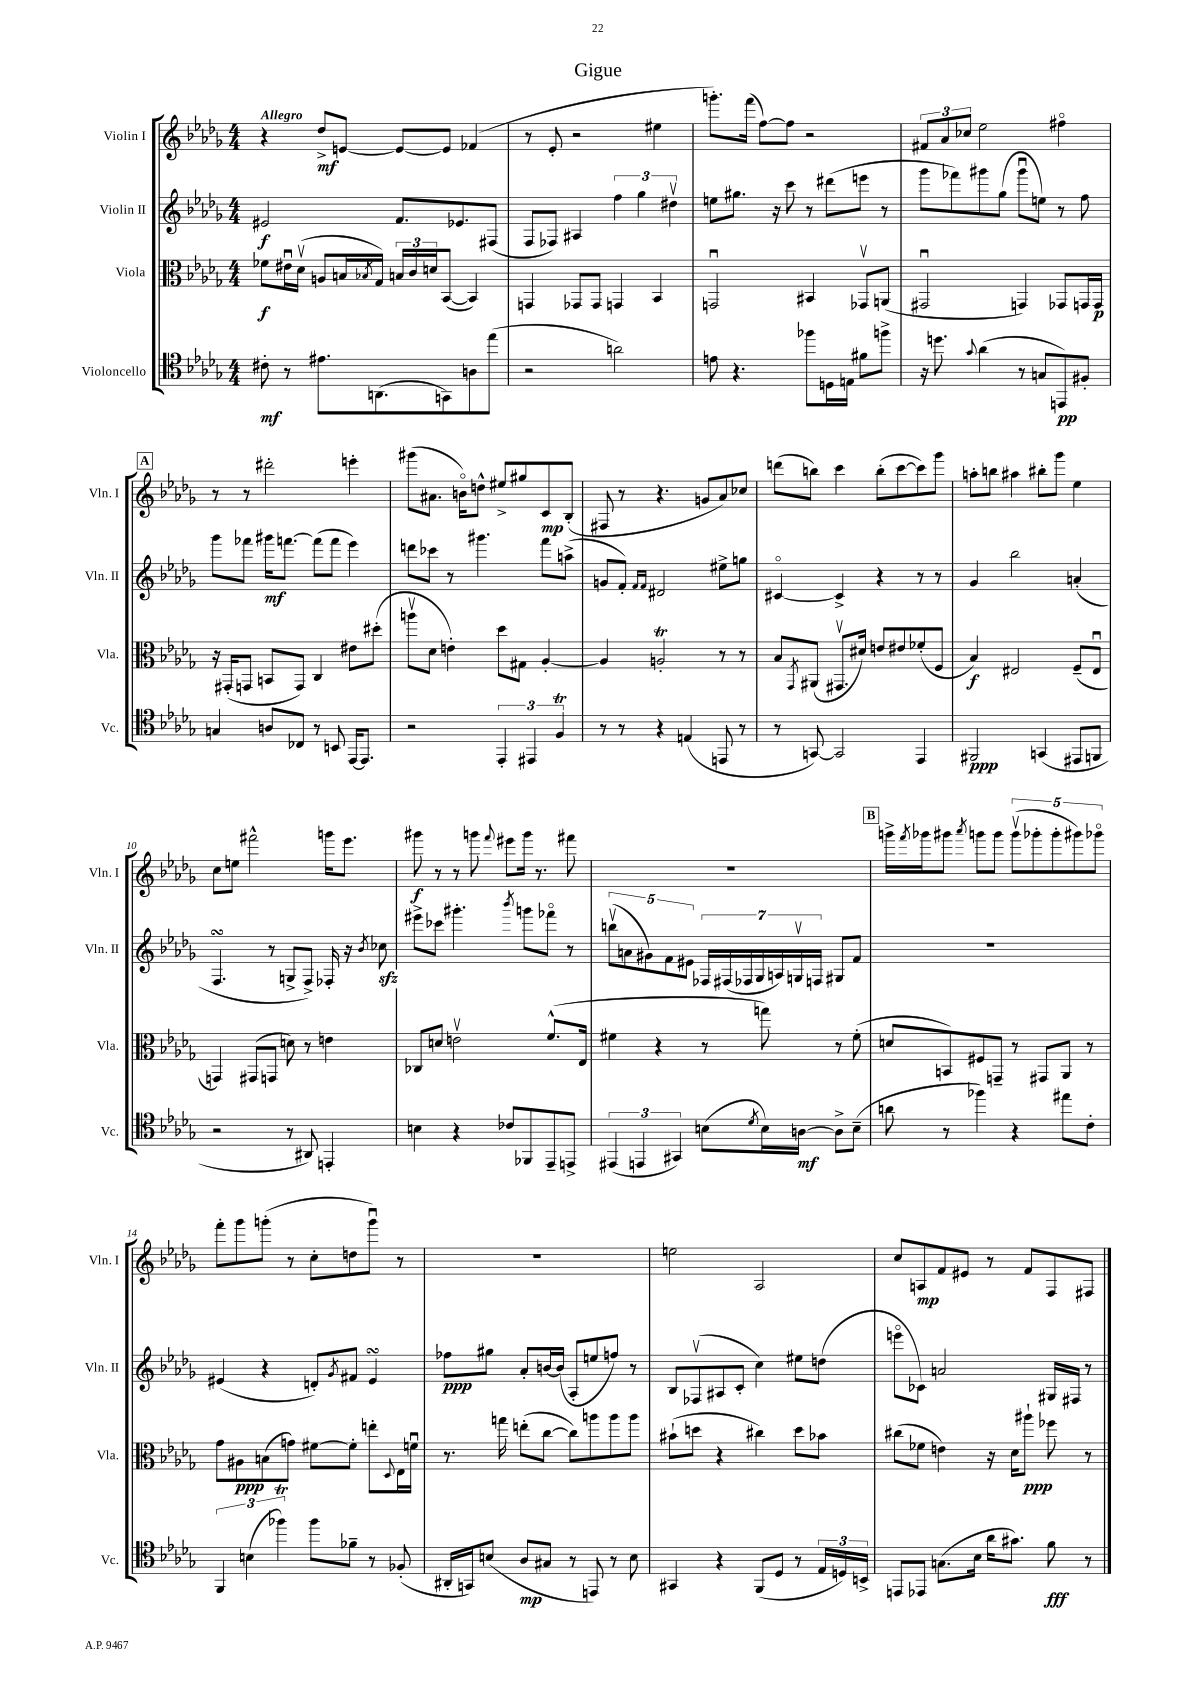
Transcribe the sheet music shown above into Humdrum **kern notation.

**kern	**dynam	**kern	**dynam	**kern	**dynam	**kern	**dynam
*part4	*part4	*part3	*part3	*part2	*part2	*part1	*part1
*staff4	*staff4	*staff3	*staff3	*staff2	*staff2	*staff1	*staff1
*I"Violoncello	*	*I"Viola	*	*I"Violin II	*	*I"Violin I	*
*I'Vc.	*	*I'Vla.	*	*I'Vln. II	*	*I'Vln. I	*
*clefC4	*	*clefC3	*	*clefG2	*	*clefG2	*
*k[b-e-a-d-g-]	*	*k[b-e-a-d-g-]	*	*k[b-e-a-d-g-]	*	*k[b-e-a-d-g-]	*
*M4/4	*	*M4/4	*	*M4/4	*	*M4/4	*
=1	=1	=1	=1	=1	=1	=1	=1
!	!	!	!	!	!	!LO:TX:a:B:t=Allegro	!
8c#X'\	mf	8f-X\L	f	2e#X/	f	4r	.
8r	.	16e#Xu\L	.	.	.	.	.
.	.	(16d-v\JJ	.	.	.	.	.
8.e#X\L	.	8An/L	.	.	.	8dd-^/L	mf
.	.	16Bn/L	.	.	.	[8en/J	.
.	.	8qB-X/	.	.	.	.	.
(8.AAn\	.	16G-/JJ)	.	.	.	.	.
.	.	24Bn/LL	.	8.f/L	.	8e/L_	.
.	.	24c/	.	.	.	.	.
.	.	24dn/J	.	.	.	.	.
8GGn\)	.	([8BB-/J	.	.	.	8e/J]	.
.	.	.	.	8.e-X/	.	.	.
8An\	.	4BB-/])	.	.	.	(4f-X/	.
(8ee-\J	.	.	.	(8F#X/J	.	.	.
=2	=2	=2	=2	=2	=2	=2	=2
2r	.	4GGn/	.	8F/L	.	8r	.
.	.	.	.	8F-X/J)	.	8e-'/	.
.	.	8GG-X/L	.	4A#X/	.	2r	.
.	.	8GG-/J	.	.	.	.	.
2an\)	.	4GGn/	.	6ff\	.	.	.
.	.	.	.	6gg-\	.	.	.
.	.	4BB-/	.	.	.	4ee#X\	.
.	.	.	.	6dd#Xv\	.	.	.
=3	=3	=3	=3	=3	=3	=3	=3
8en\	.	2GGnu/	.	8een\L	.	8.gggn'\L)	.
4.r	.	.	.	8.gg#X\J	.	.	.
.	.	.	.	.	.	(16fff\Jk	.
.	.	.	.	.	.	[8ff\L)	.
.	.	.	.	16r	.	.	.
.	.	.	.	8ccc\	.	8ff\J]	.
8ff-X\L	.	4BB#X/	.	8r	.	2r	.
16Dn\L	.	.	.	(8ddd#X\L	.	.	.
16En\JJ	.	.	.	.	.	.	.
8f#X\L	.	8GG-Xv/L	.	8eeen\J	.	.	.
8ffn^\J	.	(8AAn/J	.	8r	.	.	.
=4	=4	=4	=4	=4	=4	=4	=4
16r	.	2GG#Xu/	.	8ggg-\L	.	12f#X/L	.
8.ddn\	.	.	.	.	.	.	.
.	.	.	.	.	.	12a-/	.
.	.	.	.	8fff-X\)	.	.	.
.	.	.	.	.	.	12cc-X/J	.
8qqg-/	.	.	.	.	.	.	.
(4a-\	.	.	.	8ggg#X\	.	2ee-\	.
.	.	.	.	(8gg-\J	.	.	.
8r	.	4GGn/)	.	8ggg#u\L	.	.	.
8Gn/L	.	.	.	8een\J)	.	.	.
8EEn/)	pp	8GG-X/L	.	8r	.	4ff#X\	.
8F#X'/J	.	16GGn/L	.	8ff\	.	.	.
.	.	16GG/JJ	p	.	.	.	.
!!LO:LB:g=z
!!LO:REH:place=s1:t=A
=5	=5	=5	=5	=5	=5	=5	=5
4Gn/	.	16r	.	8ggg-\L	.	8r	.
.	.	(16GG#X'/KL	.	.	.	.	.
.	.	8GGn/J	.	8fff-X\J	.	8r	.
8An/L	.	8BBn/L	.	16ggg#X\KL	mf	2ddd#X'\	.
.	.	.	.	[8.fffn\J	.	.	.
8C-X/J	.	8GG/J)	.	.	.	.	.
8r	.	4C/	.	(8fff\L]	.	.	.
8BBn/	.	.	.	8fff\J	.	.	.
[16EE-/KL	.	8e#X\L	.	4eee-\)	.	4eeen'\	.
8.EE-/J]	.	.	.	.	.	.	.
.	.	(8dd#X'\J	.	.	.	.	.
=6	=6	=6	=6	=6	=6	=6	=6
2r	.	8aanv\L	.	8dddn\L	.	(8ggg#X\L	.
.	.	8d-\J	.	8ccc-X\J	.	8.a#X\J	.
.	.	4en'\)	.	8r	.	.	.
.	.	.	.	.	.	16bn\KL)	.
.	.	.	.	4.ggg#X\	.	8ddn^^\J	.
6EE-'/	.	8dd-\L	.	.	.	8ee#X^/L	.
.	.	8G#X\J	.	.	.	8gg#X/	.
6EE#X/	.	.	.	.	.	.	.
.	.	[4A-'/	.	8fff\L	.	8c/	mp
6Ft/	.	.	.	.	.	.	.
.	.	.	.	(8aan^\J	.	(8B-'/J	.
=7	=7	=7	=7	=7	=7	=7	=7
8r	.	4A-/]	.	8gn/L	.	8F#X/	.
8r	.	.	.	8f'/J)	.	8r	.
.	.	.	.	16qqf/LL	.	.	.
.	.	.	.	16qqf/JJ	.	.	.
4r	.	2Ant'/	.	2d#X/	.	4.r	.
(4En/	.	.	.	.	.	.	.
.	.	.	.	.	.	8gn/L	.
8EEn/	.	8r	.	8ee#X^\L	.	8a-/)	.
8r	.	8r	.	8ggn\J	.	8cc-X/J	.
=8	=8	=8	=8	=8	=8	=8	=8
8r	.	8B-/L	.	[4c#X/	.	(8dddn\L	.
.	.	8qGG-/	.	.	.	.	.
[8GGn/)	.	(8AA#X/J	.	.	.	8bbn\J)	.
2GG/]	.	8.GG#Xv/L	.	4c#^/]	.	4ccc\	.
.	.	16d#X/Jk)	.	.	.	.	.
.	.	8en/L	.	4r	.	(8bb'\L	.
.	.	8e#X/	.	.	.	[8ccc\	.
4EE-/	.	(8f-X'/	.	8r	.	8ccc\])	.
.	.	8F/J	.	8r	.	8ggg-\J	.
=9	=9	=9	=9	=9	=9	=9	=9
2FF#X/	ppp	4B-/)	f	4g-/	.	8aan'\L	.
.	.	.	.	.	.	8bbn\J	.
.	.	2E#X/	.	2bb-\	.	4aa#X\	.
(4GGn/	.	.	.	.	.	8bb#X'\L	.
.	.	.	.	.	.	8ggg-\J	.
8EE#X/L	.	(8F~/L	.	(4an'/	.	4ee-\	.
8FFn/J	.	8E#u/J	.	.	.	.	.
!!LO:LB:g=z
=10	=10	=10	=10	=10	=10	=10	=10
2r	.	4GGn/)	.	4.FsSsS/	.	8cc\L	.
.	.	.	.	.	.	8een\J	.
.	.	(8GG#X/L	.	.	.	2fff#X^^\	.
.	.	8GGn/J	.	8r	.	.	.
8r	.	8dn\)	.	8Gn^/L	.	.	.
8AA#X/)	.	8r	.	8F^/J)	.	.	.
4EEn'/	.	4en\	.	16F-X'/	.	16gggn\KL	.
.	.	.	.	16r	.	8.eee-\J	.
.	.	.	.	8qb-/	.	.	.
.	.	.	.	8cc-Xzz\	.	.	.
=11	=11	=11	=11	=11	=11	=11	=11
4Bn\	.	8C-X/L	.	8eee#X^\L	.	8ggg#X\	f
.	.	8dn/J	.	8ccc-X\J	.	8r	.
4r	.	2env\	.	4.ggg#X'\	.	8r	.
.	.	.	.	.	.	8gggn\	.
.	.	.	.	.	.	8qqfff/	.
8c-X/L	.	.	.	.	.	8eee#X\L	.
.	.	.	.	8qbbb-/	.	.	.
8FF-X/	.	.	.	8gggn\L	.	16ggg\Jk	.
.	.	.	.	.	.	8.r	.
8EE-~/	.	(8.f^^/L	.	8fff-X\J	.	.	.
8EEn^/J	.	.	.	8r	.	8fff#X\	.
.	.	16E-/Jk	.	.	.	.	.
=12	=12	=12	=12	=12	=12	=12	=12
(6EE#X/	.	4f#X\	.	(10bbnv\L	.	1r	.
.	.	.	.	10an\	.	.	.
6EEn/	.	.	.	.	.	.	.
.	.	.	.	10g#X\)	.	.	.
.	.	4r	.	.	.	.	.
.	.	.	.	10f\	.	.	.
6GG#X/)	.	.	.	.	.	.	.
.	.	.	.	10e#X\J	.	.	.
(8Bn\L	.	8r	.	28F-X/LL	.	.	.
.	.	.	.	(28F#X/	.	.	.
.	.	.	.	28F-X/	.	.	.
.	.	.	.	28G-/	.	.	.
8qd-/	.	.	.	.	.	.	.
16B\L)	.	8ggn\)	.	.	.	.	.
.	.	.	.	28An/)	.	.	.
.	.	.	.	28Gnv/	.	.	.
[16An\JJ	mf	.	.	.	.	.	.
.	.	.	.	28Fn/JJ	.	.	.
8A^\L]	.	8r	.	8G#X/L	.	.	.
(8B~\J	.	(8f#'\	.	8f/J	.	.	.
!!LO:REH:place=s1:t=B
=13	=13	=13	=13	=13	=13	=13	=13
8an\	.	8dn/L	.	1r	.	16gggn^\LL	.
.	.	.	.	.	.	8qfff/	.
.	.	.	.	.	.	16ggg-X\J	.
8r	.	8BBn/)	.	.	.	8ggg#X\J	.
.	.	.	.	.	.	8qaaa-/	.
4ff-X\)	.	8F#X/	.	.	.	8gggn\L	.
.	.	8GGn~/J	.	.	.	8ggg\J	.
4r	.	8r	.	.	.	(10gggv\L	.
.	.	.	.	.	.	10ggg-X'\	.
.	.	8GG#X/L	.	.	.	.	.
.	.	.	.	.	.	10ggg-'\	.
8ee#X\L	.	8AA-/J	.	.	.	.	.
.	.	.	.	.	.	10ggg#X\)	.
8c'\J	.	8r	.	.	.	.	.
.	.	.	.	.	.	10ggg-X\J	.
!!LO:LB:g=z
=14	=14	=14	=14	=14	=14	=14	=14
6FF/	.	8g-\L	.	(4e#X/	.	8fff'\L	.
.	.	8A#X\	ppp	.	.	8ggg-\	.
(6Bn\	.	.	.	.	.	.	.
.	.	(8Bn\	.	4r	.	(8gggn'\J	.
6ff-XT\)	.	.	.	.	.	.	.
.	.	8gn\J)	.	.	.	8r	.
8ff-\L	.	[8f#X\L	.	8dn'/L)	.	8cc'\L	.
.	.	.	.	8qg-/	.	.	.
8f-X~\J	.	8f#'\J]	.	8f#X/J	.	8ddn\	.
8r	.	8een'\L	.	4e#sSsS/	.	8gggu\J)	.
.	.	8qqD-/	.	.	.	.	.
(8F-X'/	.	16E-\L	.	.	.	8r	.
.	.	16fnu\JJ	.	.	.	.	.
=15	=15	=15	=15	=15	=15	=15	=15
16AA#X'/LL	.	8.r	.	8ff-X\L	ppp	1r	.
16GGn/J)	.	.	.	.	.	.	.
(8Bn/J	.	.	.	8gg#X\J	.	.	.
.	.	16ggn\	.	.	.	.	.
8A-/L	mp	(8een'\L	.	8a-'/L	.	.	.
8G#X/J	.	[8cc\J	.	[16bn/L	.	.	.
.	.	.	.	(16b/JJ]	.	.	.
8r	.	8cc\L])	.	8A-'/L	.	.	.
8EEn/)	.	8aan\	.	8een/	.	.	.
8r	.	8aa\	.	8ffn/J)	.	.	.
8B\	.	8aa\J	.	8r	.	.	.
=16	=16	=16	=16	=16	=16	=16	=16
4GG#X/	.	(8b#X`\L	.	8B-/L	.	2een\	.
.	.	8ddn\J	.	(8F-Xv/	.	.	.
4r	.	4r	.	8A#X/	.	.	.
.	.	.	.	8c'/J	.	.	.
(8FF/L	.	4cc#X\)	.	4cc\)	.	2A-/	.
8D-/J	.	.	.	.	.	.	.
8r	.	8dd\L	.	8ee#X\L	.	.	.
24E-/LL	.	8b-X\J	.	(8ddn\J	.	.	.
24Dn/)	.	.	.	.	.	.	.
24BBn^/JJ	.	.	.	.	.	.	.
=17	=17	=17	=17	=17	=17	=17	=17
8EEn/L	.	(8cc#X\L	.	8eeen\L	.	8cc/L	.
8EE-X/J	.	8f-X\J	.	8c-X\J)	.	8An/	mp
(8.Gn\L	.	4en\)	.	2an/	.	8f/	.
.	.	.	.	.	.	8e#X/J	.
16B-\Jk	.	.	.	.	.	.	.
16a-\KL	.	16r	.	.	.	8r	.
8.g#X\J)	.	16d-\KL	.	.	.	.	.
.	.	8aa#X`\J	ppp	.	.	8f/L	.
8f\	fff	8ff-X\	.	16G#X/LL	.	8F/	.
.	.	.	.	16F#X/JJ	.	.	.
8r	.	8r	.	8r	.	8F#X/J	.
==	==	==	==	==	==	==	==
*-	*-	*-	*-	*-	*-	*-	*-
